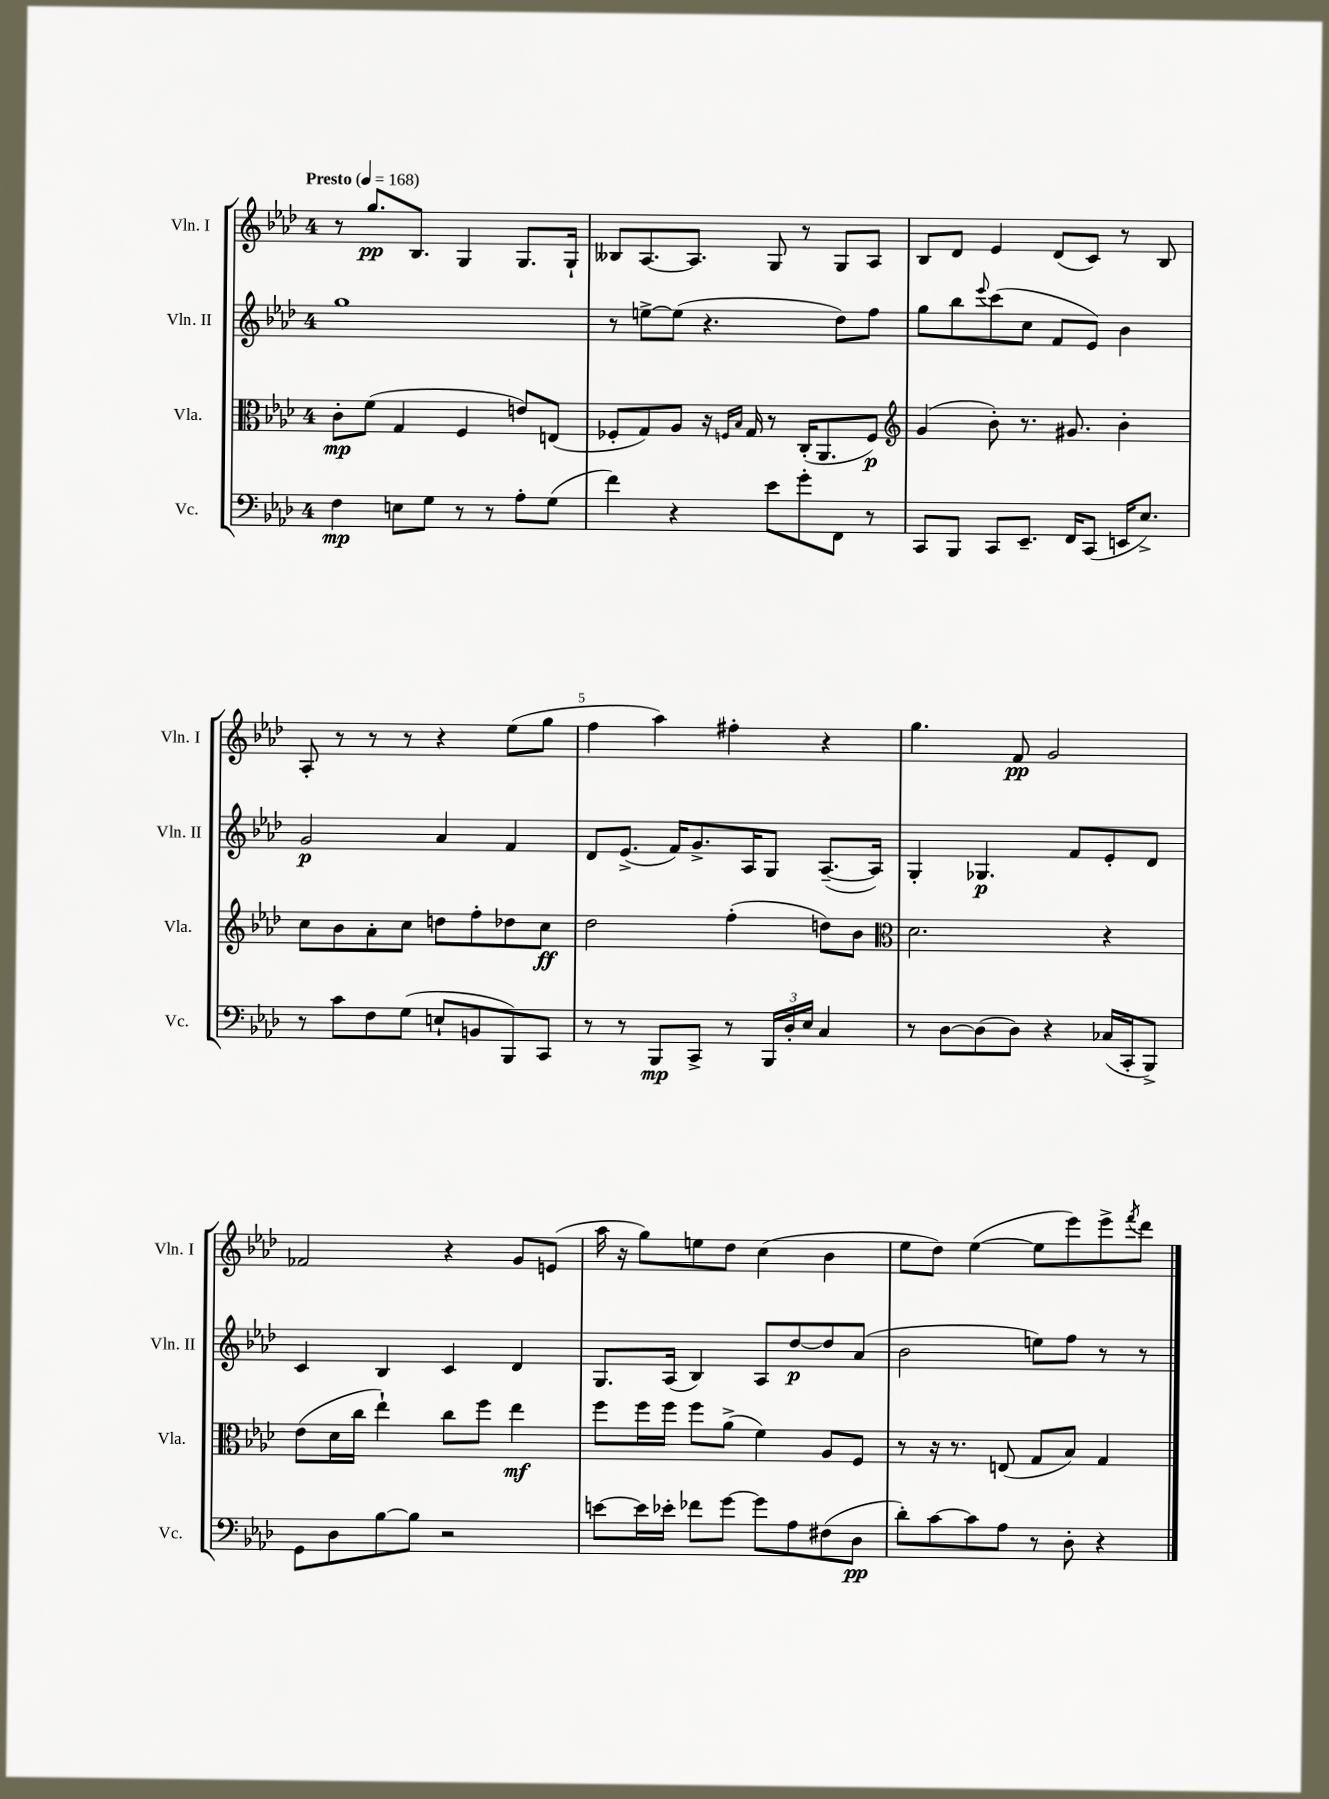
<<
\new StaffGroup <<
\new Staff = "s0" \with { instrumentName = "Vln. I" shortInstrumentName = "Vln. I" } {
    \clef treble \key aes \major \once \override Staff.TimeSignature.style = #'single-digit \time 4/4 \tempo "Presto" 4 = 168
    r8 g''8.\pp bes8. g4 g8. g16-! |
    beses8 aes8.~ aes8. g8 r8 g8 aes8 |
    bes8 des'8 ees'4 des'8( c'8) r8 bes8 |
    aes8-. r8 r8 r8 r4 ees''8( g''8 |
    f''4 aes''4) fis''4-. r4 |
    g''4. f'8\pp g'2 |
    fes'2 r4 g'8 e'8( |
    aes''16 r16 g''8) e''8 des''8 c''4( bes'4 |
    ees''8 des''8) ees''4~( ees''8 ees'''8) ees'''8-> \acciaccatura { f'''8 } des'''8 \bar "|." |
}
\new Staff = "s1" \with { instrumentName = "Vln. II" shortInstrumentName = "Vln. II" } {
    \clef treble \key aes \major \once \override Staff.TimeSignature.style = #'single-digit \time 4/4
    g''1 |
    r8 e''8~-> e''8( r4. des''8) f''8 |
    g''8 bes''8 \appoggiatura { ees'''8 } c'''8( c''8 f'8 ees'8) bes'4 |
    g'2\p aes'4 f'4 |
    des'8 ees'8.->( f'16) g'8.-> aes16 g8 aes8.~--( aes16) |
    g4-. ges4.\p f'8 ees'8-. des'8 |
    c'4 bes4 c'4 des'4 |
    g8. aes16( bes4) aes8 des''8~\p des''8 aes'8( |
    bes'2 e''8) f''8 r8 r8 \bar "|." |
}
\new Staff = "s2" \with { instrumentName = "Vla." shortInstrumentName = "Vla." } {
    \clef alto \key aes \major \once \override Staff.TimeSignature.style = #'single-digit \time 4/4
    c'8-.\mp f'8( g4 f4 e'8) e8( |
    fes8-. g8) aes8 r16 \grace { f16 bes16 } g16 r8 c16-.( aes,8. f8\p) |
    \clef treble g'4( bes'8-.) r8. gis'8. bes'4-. |
    c''8 bes'8 aes'8-. c''8 d''8 f''8-. des''8 c''8\ff |
    des''2 f''4-.( d''8) bes'8 |
    \clef alto des'2. r4 |
    ees'8( des'16 c''16 ees''4-!) c''8 f''8 ees''4\mf |
    f''8 f''16 f''16 f''8 aes'8->( f'4) aes8 f8 |
    r8 r16 r8. e8( g8 bes8) g4 \bar "|." |
}
\new Staff = "s3" \with { instrumentName = "Vc." shortInstrumentName = "Vc." } {
    \clef bass \key aes \major \once \override Staff.TimeSignature.style = #'single-digit \time 4/4
    f4\mp e8 g8 r8 r8 aes8-. g8( |
    f'4) r4 ees'8 g'8-. f,8 r8 |
    c,8 bes,,8 c,8 ees,8.-- f,16 c,8( e,16 ees8.->) |
    r8 c'8 f8 g8( e8-! b,8 bes,,8) c,8 |
    r8 r8 bes,,8\mp c,8-> r8 \tuplet 3/2 { bes,,16 des16-. ees16 } c4 |
    r8 des8~ des8( des8) r4 ces16( c,16-. bes,,8->) |
    g,8 des8 bes8~ bes8 r2 |
    e'8~ e'16 ees'16-. fes'8 g'8~ g'8 aes8 fis8( des8\pp |
    des'8-.) c'8~ c'8 aes8 r8 des8-. r4 \bar "|." |
}
>>
>>
\layout { \context { \Score \override BarNumber.break-visibility = ##(#f #t #t) barNumberVisibility = #(every-nth-bar-number-visible 5) } }
